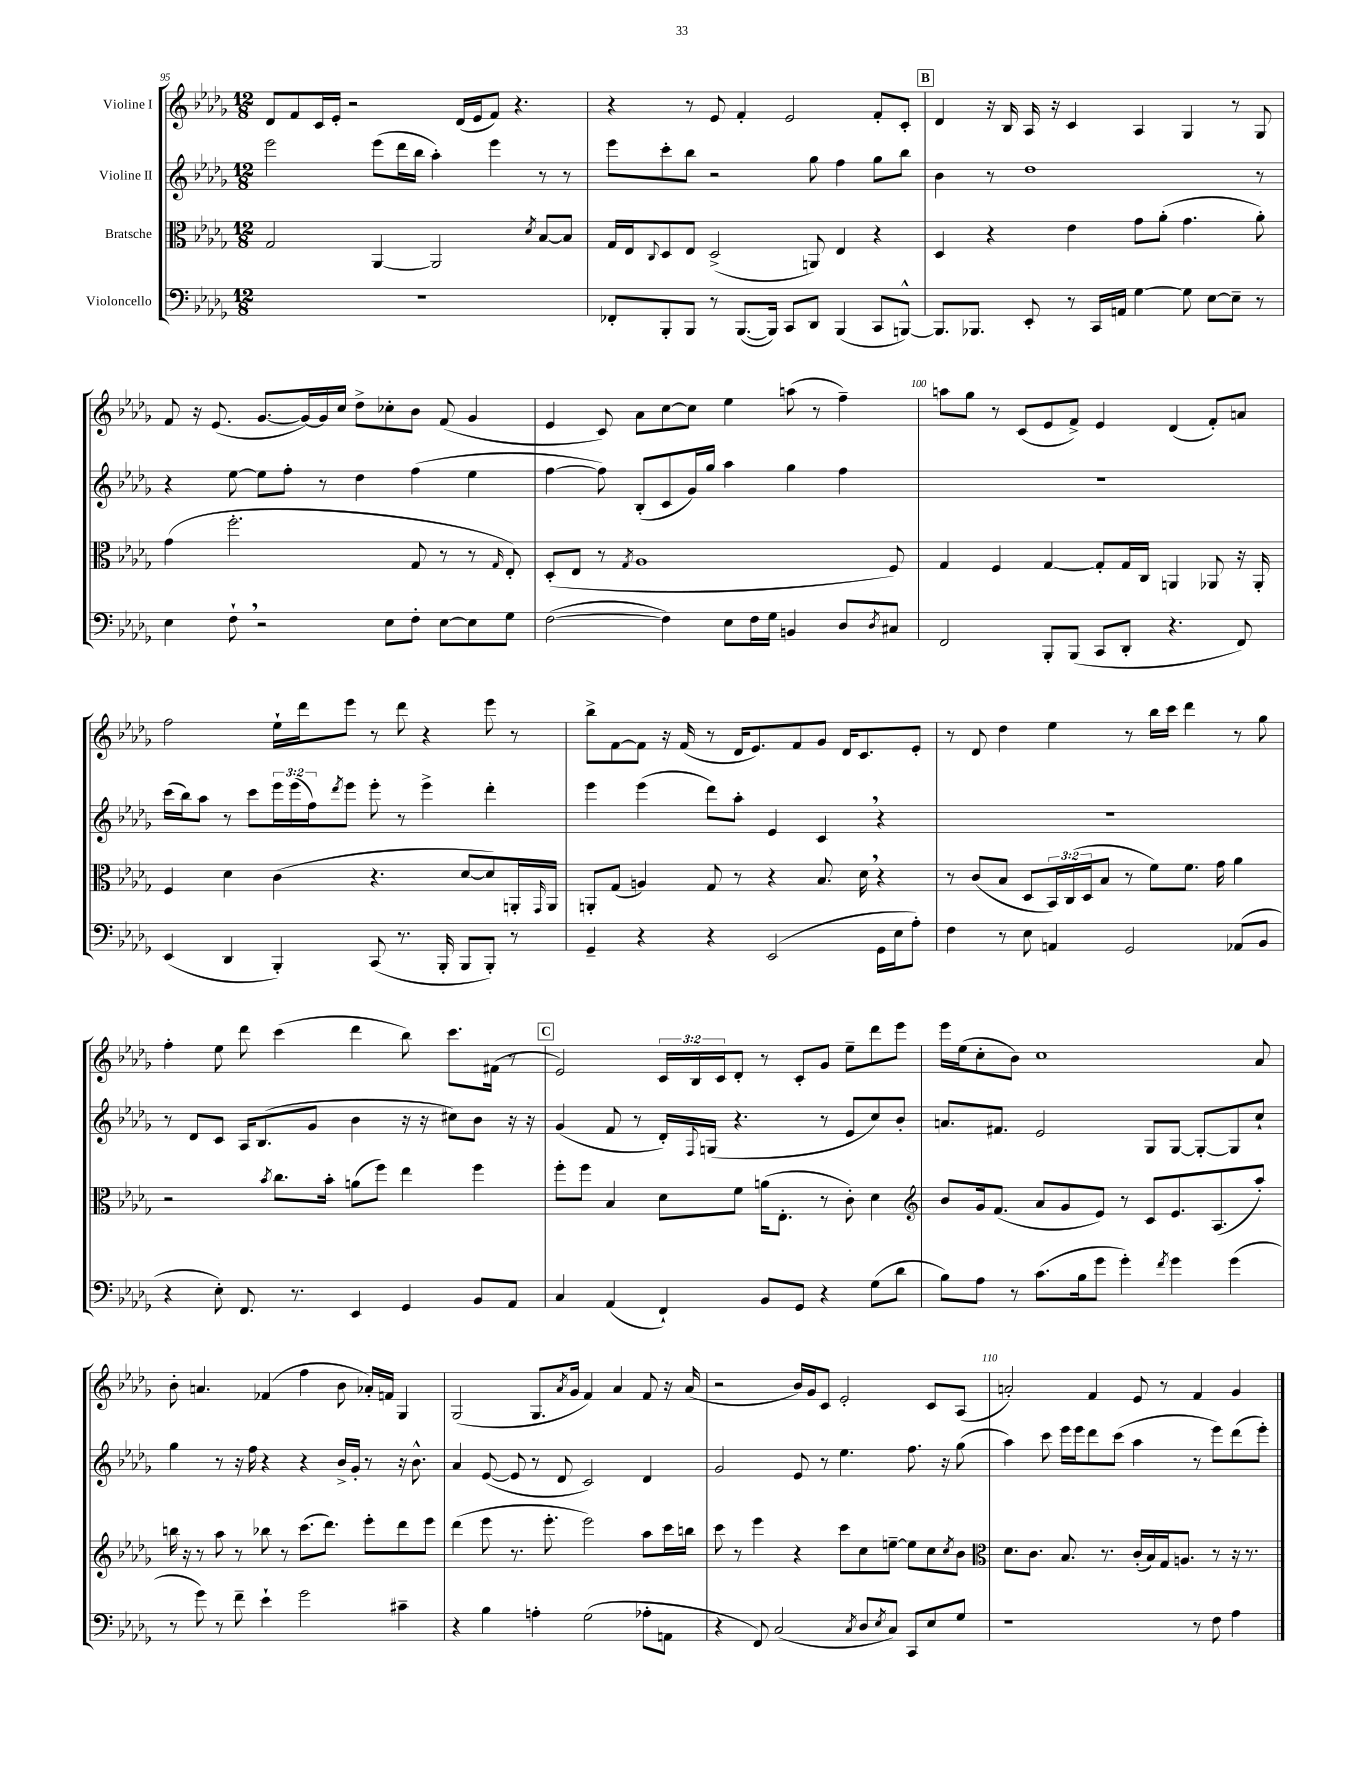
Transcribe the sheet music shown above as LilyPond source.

<<
\new StaffGroup <<
\new Staff = "s0" \with { instrumentName = "Violine I" } {
    \clef treble \key des \major \numericTimeSignature \time 12/8 \override Staff.TupletNumber.text = #tuplet-number::calc-fraction-text
    des'8 f'8 c'16 ees'16-. r2 des'16( ees'16 f'8) r4. |
    r4 r8 ees'8 f'4-. ees'2 f'8-. c'8-. |
    \mark \markup { \box "B" } des'4 r16 bes16 aes16 r16 c'4 aes4 ges4 r8 ges8 |
    f'8 r16 ees'8.( ges'8.~ ges'16~) ges'16 c''16 des''8-> ces''8-. bes'8 f'8( ges'4 |
    ees'4 c'8) aes'8 c''8~ c''8 ees''4 a''8( r8 f''4--) |
    a''8 ges''8 r8 c'8( ees'8 f'8->) ees'4 des'4( f'8-.) a'8 |
    f''2 ees''16-! des'''16 ees'''8 r8 des'''8 r4 ees'''8 r8 |
    bes''8-> f'8~ f'8 r16 f'16( r8 des'16 ees'8.) f'8 ges'8 des'16 c'8. ees'8-. |
    r8 des'8 des''4 ees''4 r8 bes''16 c'''16 des'''4 r8 ges''8 |
    f''4-. ees''8 des'''8 c'''4( des'''4 bes''8) c'''8. fis'16( r8 |
    \mark \markup { \box "C" } ees'2) \tuplet 3/2 { c'16 bes16 c'16 } des'8-. r8 c'8-. ges'8 ees''8-- des'''8 ees'''8 |
    ees'''16 ees''16( c''8-. bes'8) c''1 aes'8 |
    bes'8-. a'4. fes'4( f''4 bes'8 aes'16-.) f'16 ges4 |
    ges2( ges8. \acciaccatura { aes'8 } ges'16 f'4) aes'4 f'8 r16 aes'16( |
    r2 bes'16) ges'16 c'8 ees'2-. c'8 aes8( |
    a'2-.) f'4 ees'8 r8 f'4 ges'4 \bar "|." |
}
\new Staff = "s1" \with { instrumentName = "Violine II" } {
    \clef treble \key des \major \numericTimeSignature \time 12/8 \override Staff.TupletNumber.text = #tuplet-number::calc-fraction-text
    ees'''2 ees'''8( des'''16 bes''16 aes''4-.) ees'''4 r8 r8 |
    ees'''8 c'''8-. bes''8 r2 ges''8 f''4 ges''8 bes''8 |
    \mark \markup { \box "B" } bes'4 r8 des''1 r8 |
    r4 ees''8~ ees''8 f''8-. r8 des''4 f''4( ees''4 |
    f''4~ f''8) bes8-.( c'8 ges'16) ges''16 aes''4 ges''4 f''4 |
    R1. |
    c'''16( bes''16) aes''8 r8 c'''8 \tuplet 3/2 { ees'''16 ees'''16( f''16) } \acciaccatura { des'''8 } ees'''8 ees'''8-. r8 ees'''4-> des'''4-. |
    ees'''4 ees'''4( des'''8) aes''8-. ees'4 c'4 \breathe r4 |
    R1. |
    r8 des'8 c'8 aes16 bes8.( ges'8 bes'4 r16 r16 cis''8) bes'8 r16 r16 |
    \mark \markup { \box "C" } ges'4( f'8 r8 des'16-.) \appoggiatura { f8 } g16( r4. r8 ees'8 c''8) bes'8-. |
    a'8. fis'8. ees'2 ges8 ges8~ ges8~-. ges8 c''8-! |
    ges''4 r8 r16 f''16 r4 r4 bes'16-> ges'16-. r8 r16 bes'8.-^ |
    aes'4 ees'8~( ees'8 r8 des'8 c'2) des'4 |
    ges'2 ees'8 r8 ees''4. f''8. r16 ges''8( |
    aes''4) c'''8 ees'''16 ees'''16 des'''8 c'''8( aes''4 r8 ees'''8) des'''8( ees'''8-.) \bar "|." |
}
\new Staff = "s2" \with { instrumentName = "Bratsche" } {
    \clef alto \key des \major \numericTimeSignature \time 12/8 \override Staff.TupletNumber.text = #tuplet-number::calc-fraction-text
    ges2 aes,4~ aes,2 \acciaccatura { des'8 } bes8~ bes8 |
    ges16 ees16 \appoggiatura { c8 } des8 ees8 des2->( a,8) ees4 r4 |
    \mark \markup { \box "B" } des4 r4 ees'4 ges'8 aes'8-.( ges'4. aes'8-.) |
    ges'4( f''2.-. ges8 r8 r8 \grace { ges16 } ees8-.) |
    des8-.( ees8 r8 \acciaccatura { ges8 } aes1 f8) |
    ges4 f4 ges4~ ges8-. ges16 c16 a,4 aes,8 r16 aes,16-. |
    f4 des'4 c'4( r4. des'8~ des'8) a,16-. \grace { ges,16 } a,16 |
    a,8-. ges8( a4) ges8 r8 r4 bes8. des'16 \breathe r4 |
    r8 c'8( bes8 des8 \tuplet 3/2 { bes,16) c16( des16 } bes8 r8 f'8) f'8. ges'16 aes'4 |
    r2 \acciaccatura { bes'8 } c''8. bes'16-. a'8( f''8) ees''4 f''4 |
    \mark \markup { \box "C" } f''8-. f''8 bes4 des'8 f'8 a'16( ees8.-. r8 c'8-.) des'4 |
    \clef treble bes'8 ges'16 f'8.( aes'8 ges'8 ees'8) r8 c'8 ees'8. aes8.( aes''8-.) |
    b''16 r16 r8 aes''8 r8 bes''8 r8 c'''8.( des'''8.) ees'''8-. des'''8 ees'''8 |
    des'''4( ees'''8 r8. ees'''8.-. ees'''2) aes''8 c'''16 b''16 |
    c'''8 r8 ees'''4 r4 c'''8 c''8 e''8~-- e''8 c''8 \acciaccatura { c''8 } bes'8 |
    \clef alto des'8. c'8. bes8. r8. c'16-.( bes16) ges16 a8. r8 r16 r8. \bar "|." |
}
\new Staff = "s3" \with { instrumentName = "Violoncello" } {
    \clef bass \key des \major \numericTimeSignature \time 12/8
    R1. |
    fes,8-. bes,,8-. bes,,8 r8 bes,,8.~( bes,,16) c,8 des,8 bes,,4( c,8 b,,8~-^) |
    \mark \markup { \box "B" } b,,8. bes,,8. ees,8-. r8 c,16 a,16 ges4~ ges8 ees8~ ees8-- r8 |
    ees4 f8-! \breathe r2 ees8 f8-. ees8~ ees8 ges8 |
    f2~( f4) ees8 f16 ges16 b,4 des8 \acciaccatura { des8 } cis8 |
    f,2 bes,,8-. bes,,8( c,8 des,8-. r4. f,8) |
    ees,4( des,4 bes,,4-.) c,8( r8. bes,,16-. bes,,8 bes,,8-.) r8 |
    ges,4-- r4 r4 ees,2( ges,16 ees16 aes8-.) |
    f4 r8 ees8 a,4 ges,2 aes,8( bes,8 |
    r4 ees8-.) f,8. r8. ees,4 ges,4 bes,8 aes,8 |
    \mark \markup { \box "C" } c4 aes,4( f,4-!) bes,8 ges,8 r4 ges8( des'8 |
    bes8) aes8 r8 c'8.( bes16 ges'8 ges'4-.) \acciaccatura { f'8 } ges'4 ges'4( |
    r8 ges'8) r8 f'8-- ees'4-! ges'2 cis'4-- |
    r4 bes4 a4-. ges2( aes8-. a,8 |
    r4 f,8) c2( \acciaccatura { c8 } des8 \acciaccatura { ees8 } c8) c,8 ees8 ges8 |
    r1 r8 f8 aes4 \bar "|." |
}
>>
>>
\layout { \context { \Score currentBarNumber = #95 \override BarNumber.break-visibility = ##(#f #t #t) barNumberVisibility = #(every-nth-bar-number-visible 5) } }
